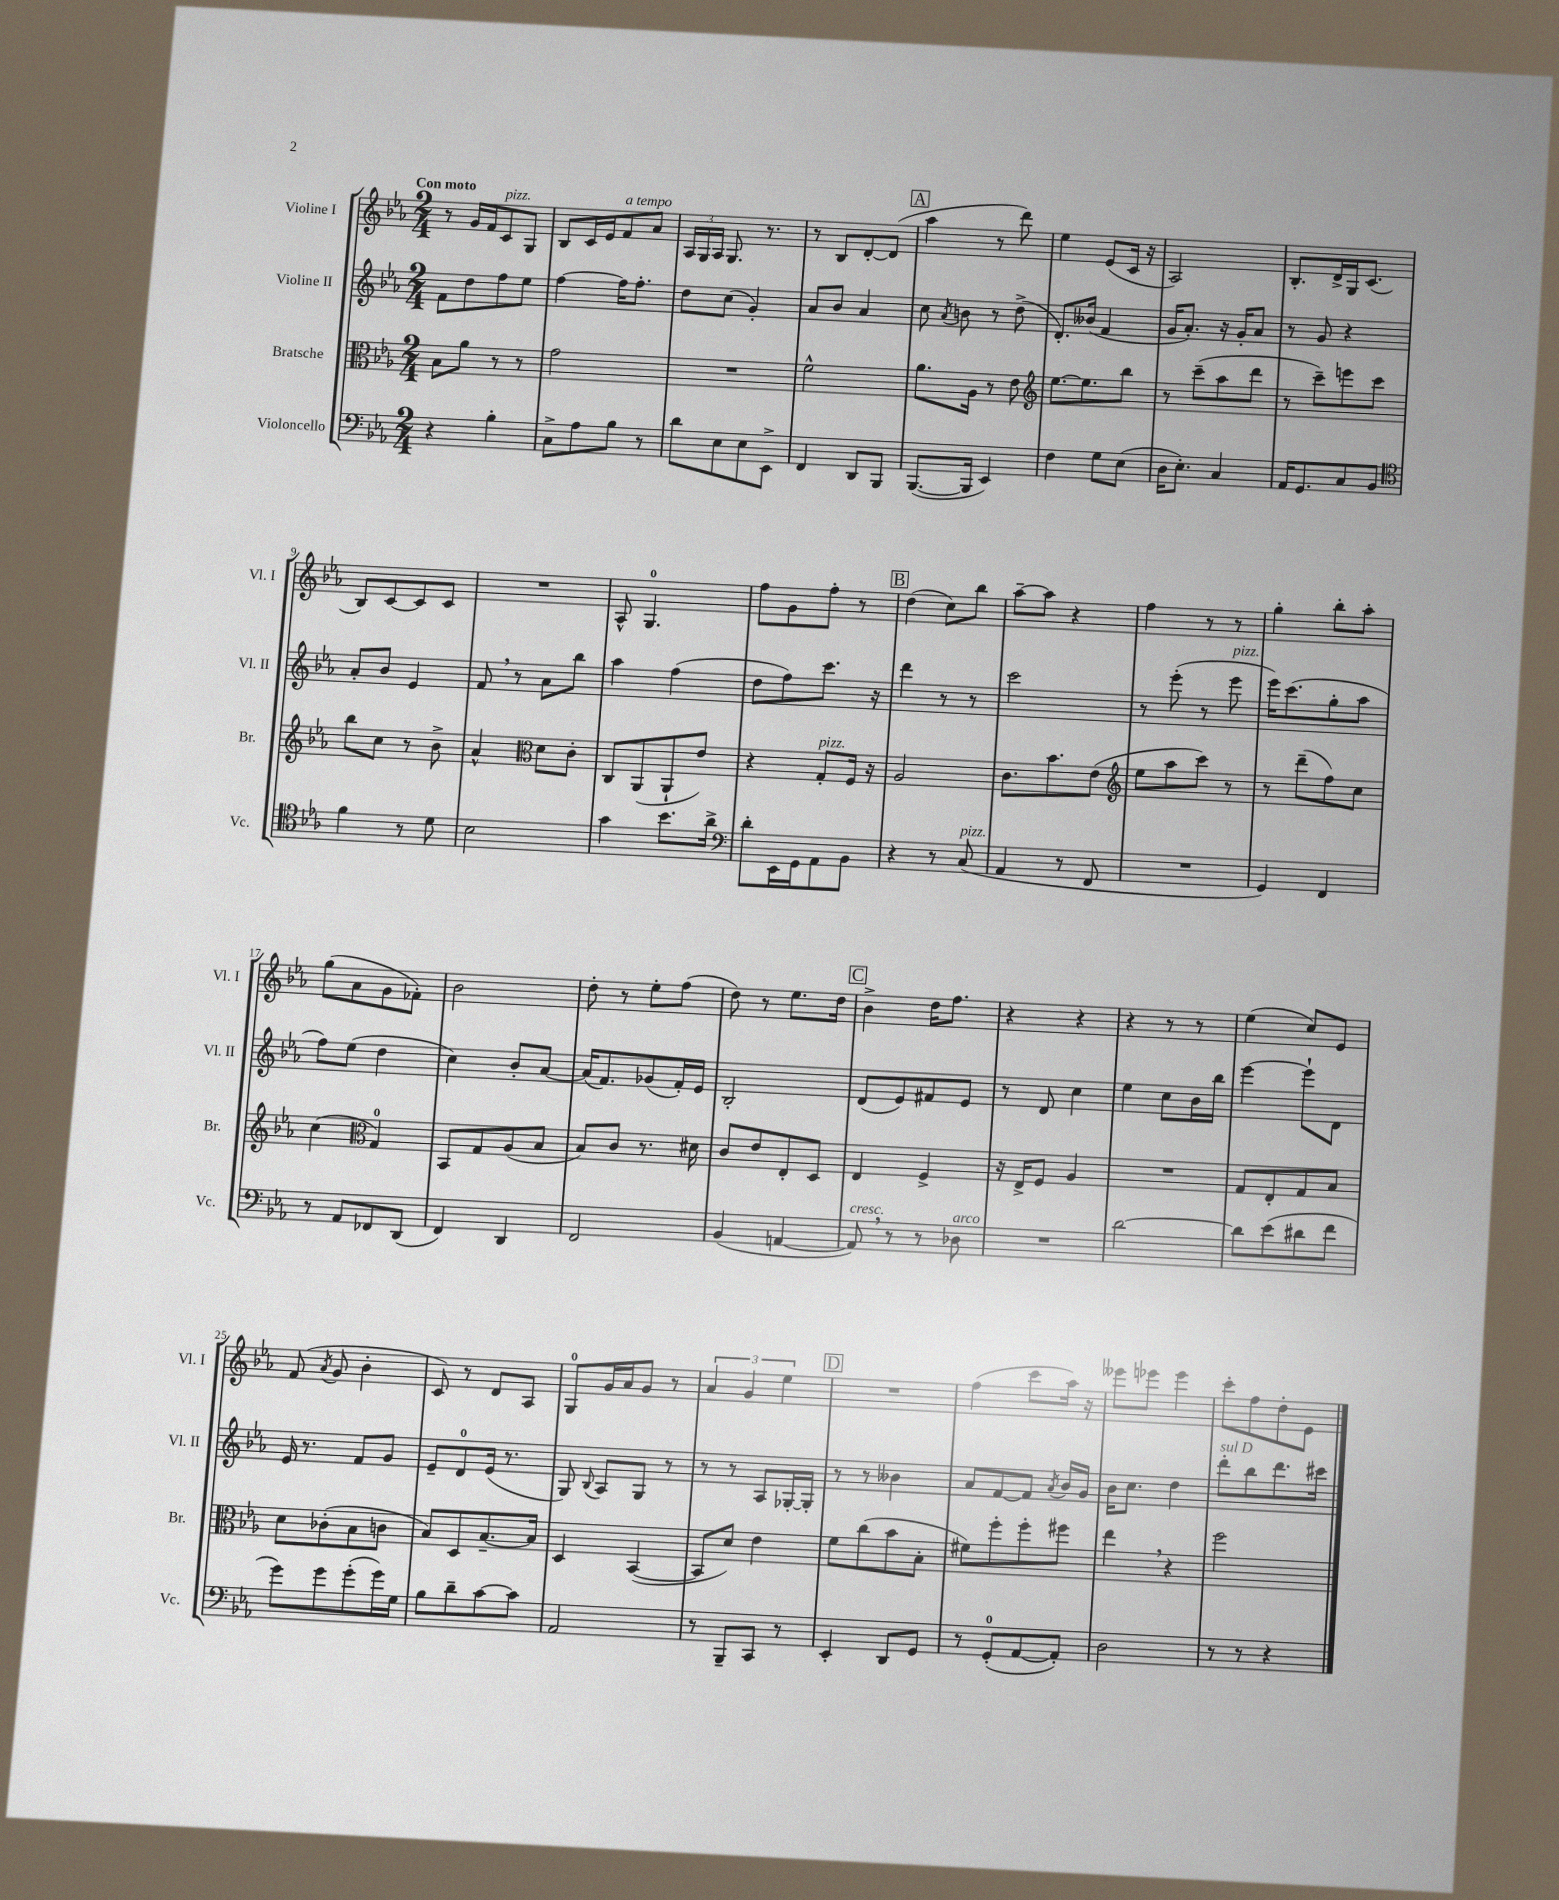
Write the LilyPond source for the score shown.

<<
\new StaffGroup <<
\new Staff = "s0" \with { instrumentName = "Violine I" shortInstrumentName = "Vl. I" } {
    \clef treble \key ees \major \numericTimeSignature \time 2/4 \tempo "Con moto"
    \autoBeamOff r8 g'16[ f'16 c'8^\markup { \italic "pizz." } g8] |
    bes8[ c'16 ees'16 f'8^\markup { \italic "a tempo" } aes'8] |
    \tuplet 3/2 { aes16[ g16 aes16] } g8. r8. |
    r8 bes8[ d'8~-. d'8]( |
    \mark \markup { \box "A" } aes''4 r8 d'''8) |
    ees''4 ees'8[( c'16] r16 |
    aes2) |
    bes8.[-. d'16-> g16 c'8.]( |
    bes8[) c'8~ c'8 c'8] |
    R2 |
    aes8-^ g4.-0 |
    f''8[ g'8 f''8]-. r8 |
    \mark \markup { \box "B" } d''4( c''8[) bes''8] |
    aes''8[~-- aes''8] r4 |
    f''4 r8 r8 |
    g''4-. bes''8[-. aes''8]-. |
    g''8[( aes'8 g'8 fes'8]-.) |
    bes'2 |
    d''8-. r8 ees''8[-. f''8]( |
    d''8) r8 ees''8.[ d''16] |
    \mark \markup { \box "C" } bes'4-> d''16[ f''8.] |
    r4 r4 |
    r4 r8 r8 |
    ees''4( c''8[) ees'8] |
    f'8( \acciaccatura { aes'8 } g'8 bes'4-. |
    c'8) r8 d'8[ aes8] |
    g8[-0 g'16 aes'16 g'8] r8 |
    \tuplet 3/2 { aes'4 g'4 ees''4 } |
    \mark \markup { \box "D" } R2 |
    f''4( c'''8[ aes''16]) r16 |
    eeses'''8[ ees'''8] ees'''4 |
    c'''8[-. f''8 d''8-. ees'8] \bar "|." |
}
\new Staff = "s1" \with { instrumentName = "Violine II" shortInstrumentName = "Vl. II" } {
    \clef treble \key ees \major \numericTimeSignature \time 2/4
    \autoBeamOff f'8[ d''8 f''8 ees''8] |
    f''4~ f''16[ f''8.]-. |
    d''8[ c''8]( g'4-.) |
    aes'8[ bes'8] aes'4 |
    \mark \markup { \box "A" } c''8 \acciaccatura { aes'8 } b'8 r8 d''8->( |
    d'8.[-.) beses'16]( f'4 |
    g'16[ aes'8.]-.) r16 g'16[-. aes'8] |
    r8 g'8 r4 |
    aes'8[-. bes'8] ees'4 |
    f'8 \breathe r8 aes'8[ bes''8] |
    aes''4 f''4( |
    d''8[ f''8) c'''8.] r16 |
    \mark \markup { \box "B" } d'''4 r8 r8 |
    c'''2 |
    r8 ees'''8-.( r8 ees'''8^\markup { \italic "pizz." } |
    ees'''16[) c'''8.( g''8-. aes''8] |
    f''8[) ees''8]( d''4 |
    c''4) bes'8[-. aes'8]~ |
    aes'16[( f'8.) ges'8( f'16-.) ees'16] |
    bes2-. |
    \mark \markup { \box "C" } d'8[( ees'8) fis'8 ees'8] |
    r8 d'8 c''4 |
    ees''4 c''8[ bes'16 bes''16] |
    ees'''4~ ees'''8[-! d'8] |
    ees'16 r8. f'8[ g'8] |
    ees'8[-- d'8-0 ees'16]( r8. |
    g8) \appoggiatura { bes8 } aes8[ g8] r8 |
    r8 r8 aes8[ ges16~-. ges16]-. |
    \mark \markup { \box "D" } r8 r8 beses'4 |
    aes'8[ f'8~ f'8] \acciaccatura { aes'8 } bes'16[ g'16] |
    bes'16[ c''8.] d''4 |
    d'''8[-.^\markup { \italic "sul D" } bes''8 d'''8. cis'''16] \bar "|." |
}
\new Staff = "s2" \with { instrumentName = "Bratsche" shortInstrumentName = "Br." } {
    \clef alto \key ees \major \numericTimeSignature \time 2/4
    \autoBeamOff bes8[ aes'8] r8 r8 |
    g'2 |
    R2 |
    f'2-^ |
    \mark \markup { \box "A" } aes'8.[ aes16] r8 ees'8 |
    \clef treble ees''8.[~ ees''8. bes''8] |
    r8 c'''8[--( aes''8 d'''8] |
    r8 c'''8[--) e'''8 c'''8] |
    bes''8[ c''8] r8 bes'8-> |
    aes'4-^ \clef alto d'8[ c'8]-. |
    c8[ aes,8( aes,8-! ees'8]) |
    r4 g8[-.^\markup { \italic "pizz." } f16] r16 |
    \mark \markup { \box "B" } aes2 |
    c'8.[ bes'8. ees'8]( |
    \clef treble ees''8[ aes''8 c'''8]) r8 |
    r8 d'''8[--( f''8) c''8] |
    c''4( \clef alto g4-0) |
    bes,8[ g8 aes8( bes8] |
    bes8[) c'8] r8. dis'16 |
    c'8[ ees'8 ees8-. d8] |
    \mark \markup { \box "C" } ees4 f4-> |
    r16 ees16[-> f8] aes4 |
    R2 |
    g8[ ees8-. g8 bes8] |
    d'8[ ces'8-.( bes8 c'8] |
    bes8[) d8 bes8.~-- bes16] |
    d4 bes,4~( |
    bes,8[ d'8]) ees'4 |
    \mark \markup { \box "D" } f'8[ c''8( bes'8 bes8]-. |
    fis'8[) f''8-. f''8-. fis''8] |
    ees''4 \breathe r4 |
    f''2 \bar "|." |
}
\new Staff = "s3" \with { instrumentName = "Violoncello" shortInstrumentName = "Vc." } {
    \clef bass \key ees \major \numericTimeSignature \time 2/4
    \autoBeamOff r4 bes4-. |
    c8[-> aes8 bes8] r8 |
    d'8[ ees8 ees8 ees,8]-> |
    f,4 d,8[ bes,,8] |
    \mark \markup { \box "A" } bes,,8.[~( bes,,16] ees,4) |
    f4 g8[ ees8]( |
    d16[ ees8.]-.) c4 |
    aes,16[ g,8. c8 bes,8] |
    \clef tenor f'4 r8 d'8 |
    bes2 |
    g'4 bes'8.[ aes'16]-> |
    \clef bass d'8[-. ees,16 g,16 aes,8 bes,8] |
    \mark \markup { \box "B" } r4 r8 c8^\markup { \italic "pizz." }( |
    aes,4 r8 f,8 |
    R2 |
    g,4) f,4 |
    r8 aes,8[ fes,8 d,8]( |
    f,4) d,4 |
    f,2 |
    bes,4( a,4~ |
    \mark \markup { \box "C" } a,8^\markup { \italic "cresc." }) \breathe r8 r8 des8^\markup { \italic "arco" } |
    R2 |
    d'2~ |
    d'8[ ees'8( dis'8 f'8] |
    g'8[) g'8 g'8-.( g'16) g16] |
    bes8[ d'8-- c'8~ c'8] |
    aes,2 |
    r8 bes,,8[-- c,8] r8 |
    \mark \markup { \box "D" } ees,4-. d,8[ g,8] |
    r8 g,8[-0-.( aes,8~ aes,8]-.) |
    d2 |
    r8 r8 r4 \bar "|." |
}
>>
>>
